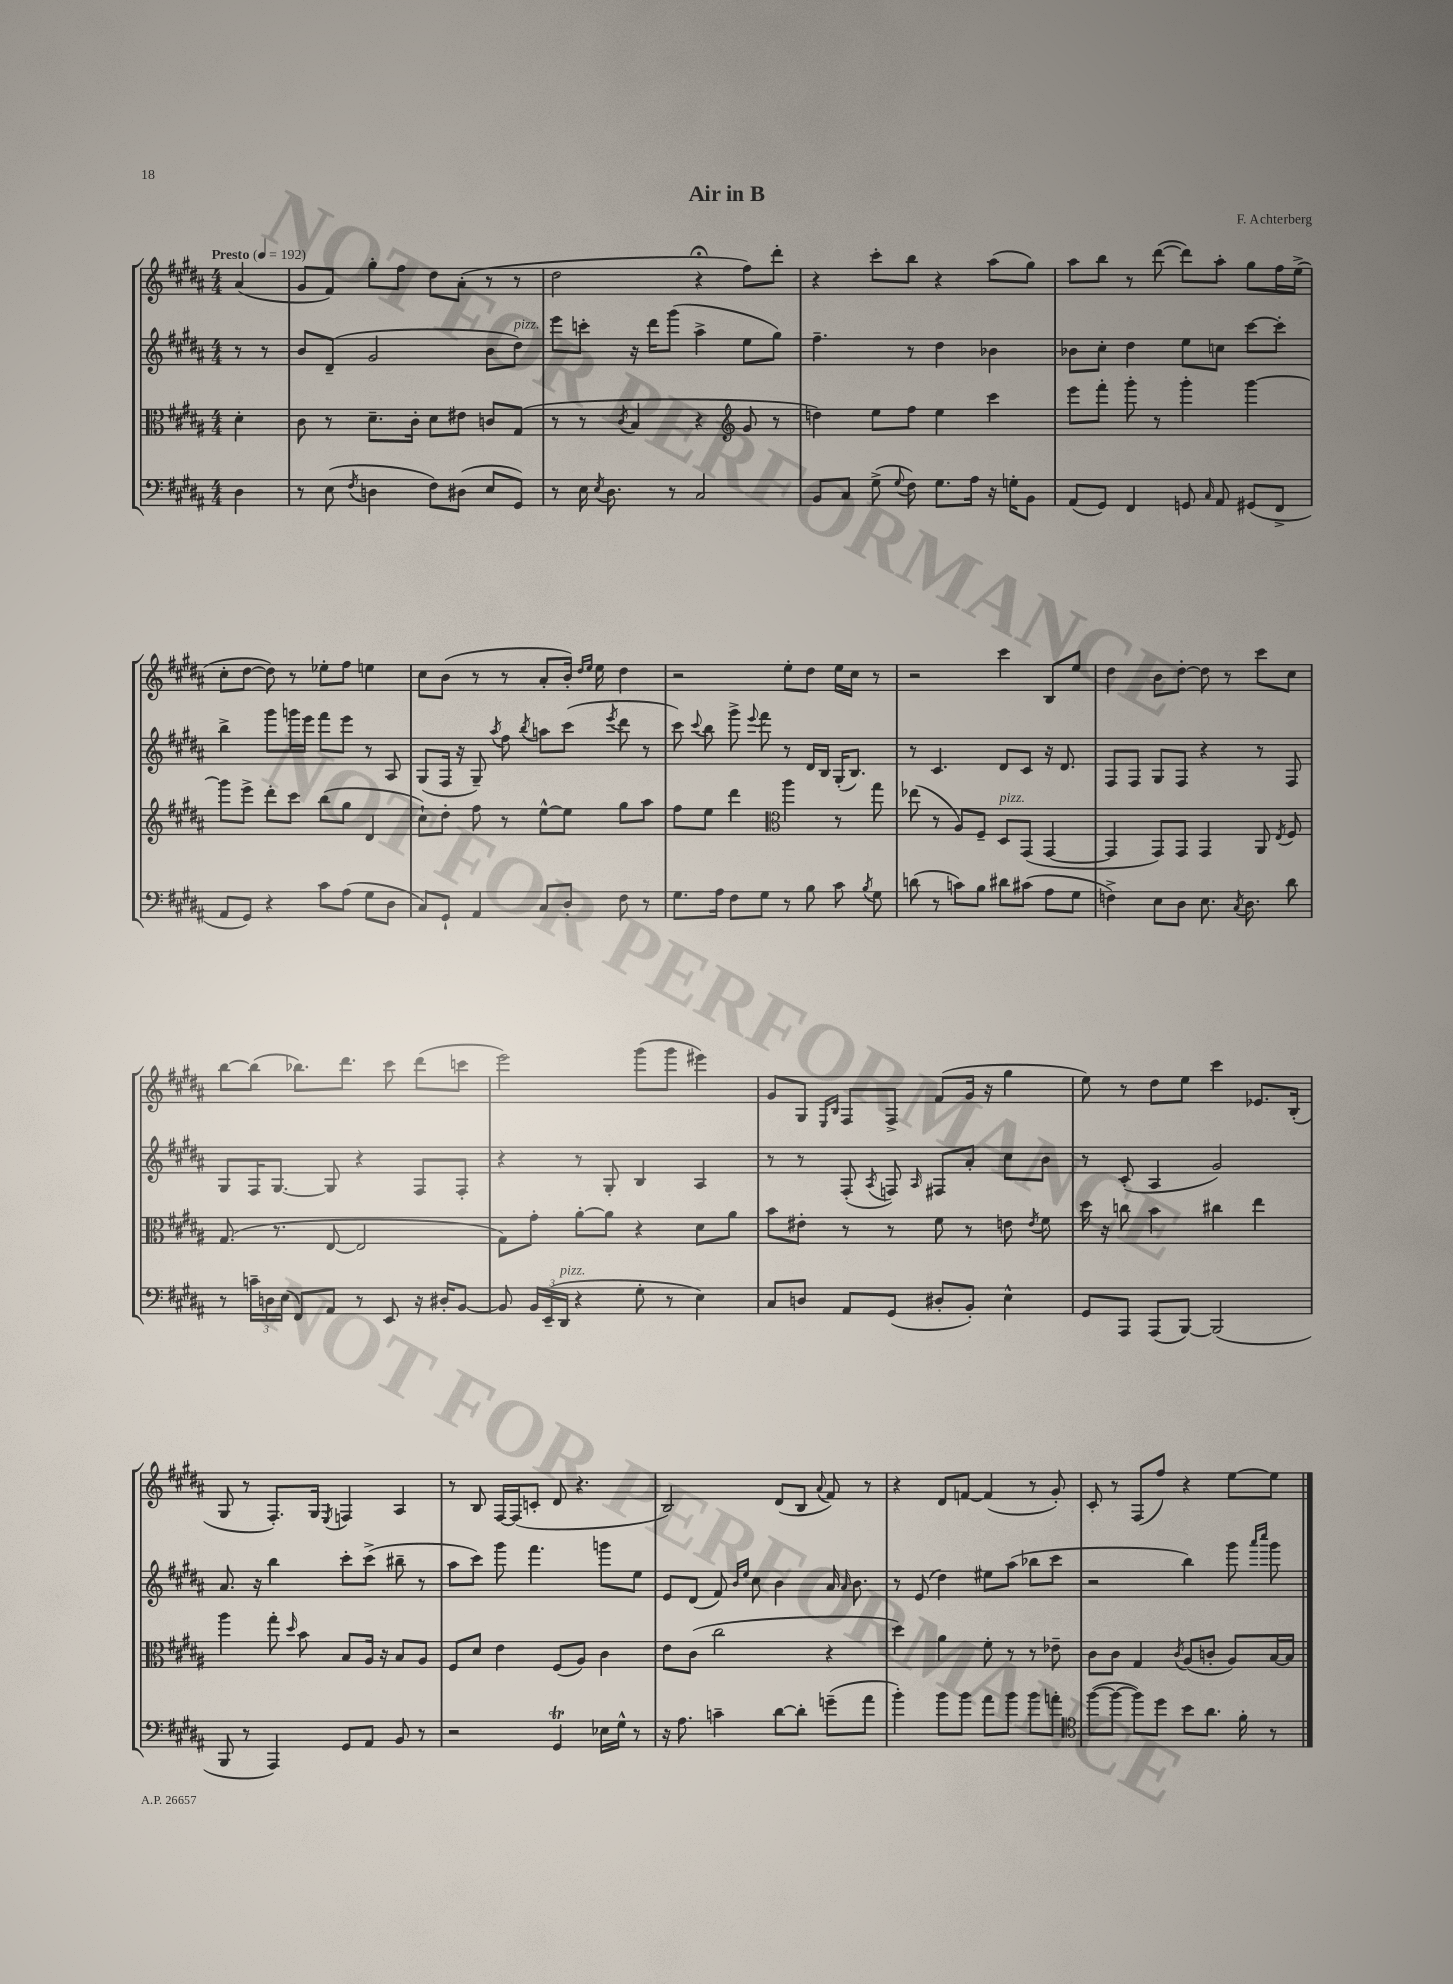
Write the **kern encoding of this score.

**kern	**kern	**kern	**kern
*staff4	*staff3	*staff2	*staff1
*clefF4	*clefC3	*clefG2	*clefG2
*k[f#c#g#d#a#]	*k[f#c#g#d#a#]	*k[f#c#g#d#a#]	*k[f#c#g#d#a#]
*M4/4	*M4/4	*M4/4	*M4/4
*MM192	*MM192	*MM192	*MM192
4D#	4d#'	8r	(4a#
.	.	8r	.
=	=	=	=
8r	8c#	8b	8g#
(8E	8r	(8d#~	8f#)
8qF#	.	.	.
4D	8.d#~	2g#	8gg#'
.	.	.	8ff#
.	16c#'	.	.
8F#)	8d#	.	8dd#
(8D#	8e#	.	(8a#'
8E	8c	8b	8r
8GG#)	(8G#	8dd#)	8r
=	=	=	=
8r	8r	8eee	2dd#
16E	8r	8ccc'	.
8qE	.	.	.
8.D#	.	.	.
.	8qc#	.	.
.	4B	16r	.
.	.	16ddd#	.
8r	.	(8ggg#	.
2C#	4r	4aa#^	4r;
*	*clefG2	*	*
.	8g#	8ee	8ff#)
.	8r	8gg#)	8ddd#'
=	=	=	=
8BB	4dd)	4.ff#~	4r
8C#	.	.	.
(8G#^	8ee	.	8ccc#'
8qqG#	.	.	.
8F#)	8ff#	8r	8bb
8.G#	4ee	4dd#	4r
16A#	.	.	.
16r	4ccc#	4b-	(8aa#
16G'	.	.	.
8BB	.	.	8gg#)
=	=	=	=
(8AA#	8eee	8b-	8aa#
8GG#)	8fff#'	8cc#'	8bb
4FF#	8ggg#'	4dd#	8r
.	8r	.	([8ddd#
8GG	4ggg#'	8ee	8ddd#])
16qqC#	.	.	.
8AA#	.	8cc	8aa#'
(8GG#	[4ggg#	[8ccc#	8gg#
8FF#^	.	8ccc#']	16ff#
.	.	.	(16ee^
=	=	=	=
8AA#	8ggg#]	4bb^	8cc#'
8GG#)	8eee^	.	[8dd#
4r	8ddd#'	8ggg#	8dd#])
.	8ccc#	16ggg	8r
.	.	16eee	.
8c#	(8bb	8fff#	8ee-'
(8A#	8gg#	8eee	8ff#
8G#	4d#	8r	4ee
8D#	.	8A#	.
=	=	=	=
8C#)	8cc#`)	(8G#	8cc#
8GG#`	8dd#'	16F#	(8b
.	.	16r	.
4AA#	8ff#	8G#~)	8r
.	.	8qaa#	.
.	8r	8ff#	8r
.	.	8qbb	.
8C#	[8ee^^	8aa	8a#'
8D#'	8ee]	(8ccc#	16b')
.	.	.	16qqdd#
.	.	.	16qqee
.	.	.	16ee
.	.	8qeee	.
8F#	8gg#	8ddd#	4dd#
8r	8aa#	8r	.
=	=	=	=
8.G#	8ff#	8ccc#)	2r
.	.	8qqccc#	.
.	8ee	8bb	.
16A#	.	.	.
8F#	4ddd#	8ggg#^	.
.	.	8qqeee	.
8G#	.	8fff#	.
*	*clefC3	*	*
8r	4aa#	8r	8ee'
8B	.	16d#	8dd#
.	.	16B	.
8c#	8r	(16G#'	16ee
.	.	8.B)	16cc#
8qB	.	.	.
8G#	8gg#	.	8r
=	=	=	=
(8d	(8ee-	8r	2r
8r	8r	4.c#	.
8c)	8A#)	.	.
8B	8F#~	.	.
8d#	8D#	8d#	4ccc#
(8c#	(8GG#	8c#	.
8A#	[4GG#	16r	8B
.	.	8.d#	.
8G#	.	.	8ee
=	=	=	=
4F^)	4GG#]	8F#	4dd#
.	.	8F#	.
8E	8GG#)	8G#	8b
8D#	8GG#	8F#	[8dd#'
8.E	4GG#	4r	8dd#]
.	.	.	8r
8qC#	.	.	.
8.D#	.	.	.
.	8AA#	8r	8ccc#
.	8qE	.	.
8d#	8F#	8F#	8cc#
=	=	=	=
8r	(8.G#	8G#	[8bb
24c~	.	16F#	(8bb]
24D	.	.	.
.	8.r	[8.G#	.
(24E	.	.	.
8FF#)	.	.	8.bb-)
8AA#	[8E	8G#]	.
.	.	.	8.ddd#
8r	2E]	4r	.
8EE	.	.	8ccc#
16r	.	8F#	(8ddd#
16D#'	.	.	.
[8BB	.	8F#'	8ccc
=	=	=	=
8BB]	8G#)	4r	2eee)
24BB	8g#'	.	.
(24EE~	.	.	.
24DD#	.	.	.
4r	[8a#'	8r	.
.	8a#]	8G#'	.
8G#'	4r	4B	(8ggg#
8r	.	.	8ggg#
4E)	8d#	4A#	4eee#)
.	8a#	.	.
=	=	=	=
8C#	8b	8r	8g#
8D	8e#'	8r	8G#
.	.	.	16qqE
.	.	.	16qqB
8AA#	8r	(8F#'	8F#
.	.	8qA#	.
(8GG#	8r	8F)	8F#^
.	.	16qqA#	.
8D#'	8f#	8F#	(8f#
8BB')	8r	8a#'	16g#
.	.	.	16r
4E^^	8e	8cc#	4gg#
.	8qe	.	.
.	8f#	8b	.
=	=	=	=
8GG#	16dd#	8r	8ee)
.	16r	.	.
8AAA#	8cc	(8c#'	8r
(8AAA#	4b	4A#	8dd#
[8BBB)	.	.	8ee
(2BBB]	4cc#	2g#)	4ccc#
.	4ee	.	8.e-
.	.	.	(16B'
=	=	=	=
8BBB	4aa#	8.a#	8G#
8r	.	.	8r
.	.	16r	.
4AAA#)	8gg#'	4bb	8.F#')
.	16qqdd#	.	.
.	8b	.	.
.	.	.	16G#
.	.	.	8qE
8GG#	8B	8ccc#'	4F
8AA#	16A#	(8ccc#^	.
.	16r	.	.
8BB	8B	8bb#~	4A#
8r	8A#	8r	.
=	=	=	=
2r	8F#	8aa#	8r
.	8d#	8ccc#)	8B
.	4e	8ggg#	[16F#
.	.	.	(16F#]
.	.	4.fff#	8c'
4GG#	(8F#	.	8d#
.	8A#)	.	4.r
16E-	4c#	8ggg	.
16G#^^	.	.	.
8r	.	8ee	.
=	=	=	=
16r	8e	8e	2B)
8.A#	.	.	.
.	(8c#	(8d#	.
4c~	2cc#	8f#)	.
.	.	16qqb	.
.	.	16qqee	.
.	.	8cc#	.
[8d#	.	4b	(8d#
8d#']	.	.	8B
.	.	.	8qqa#
(8g~	4r	16a#	8f#)
.	.	16qqa#	.
.	.	8.b	.
8a#	.	.	8r
=	=	=	=
4b')	4dd#)	8r	4r
.	.	(8e	.
8b	4a#	4dd#)	8d#
8b	.	.	[8f
8a#	8f#'	8ee#	(4f]
8b	8r	(8aa#	.
8b	8r	8bb-	8r
8a'	8e-~	8ccc#	8g#')
=	=	=	=
*clefC4	*	*	*
([8ff#	8c#	2r	8c#'
8ff#_	8c#	.	8r
8ff#])	4G#	.	(8F#
8dd#	.	.	8ff#)
.	8qc#	.	.
8b	(8A#	4bb)	4r
8.a#	8c'	.	.
.	8A#)	8ggg#	[8ee
16f#'	.	.	.
.	.	16qqaaa#	.
.	.	16qqcccc#	.
8r	[16B	8ggg#	8ee]
.	16B]	.	.
==	==	==	==
*-	*-	*-	*-
